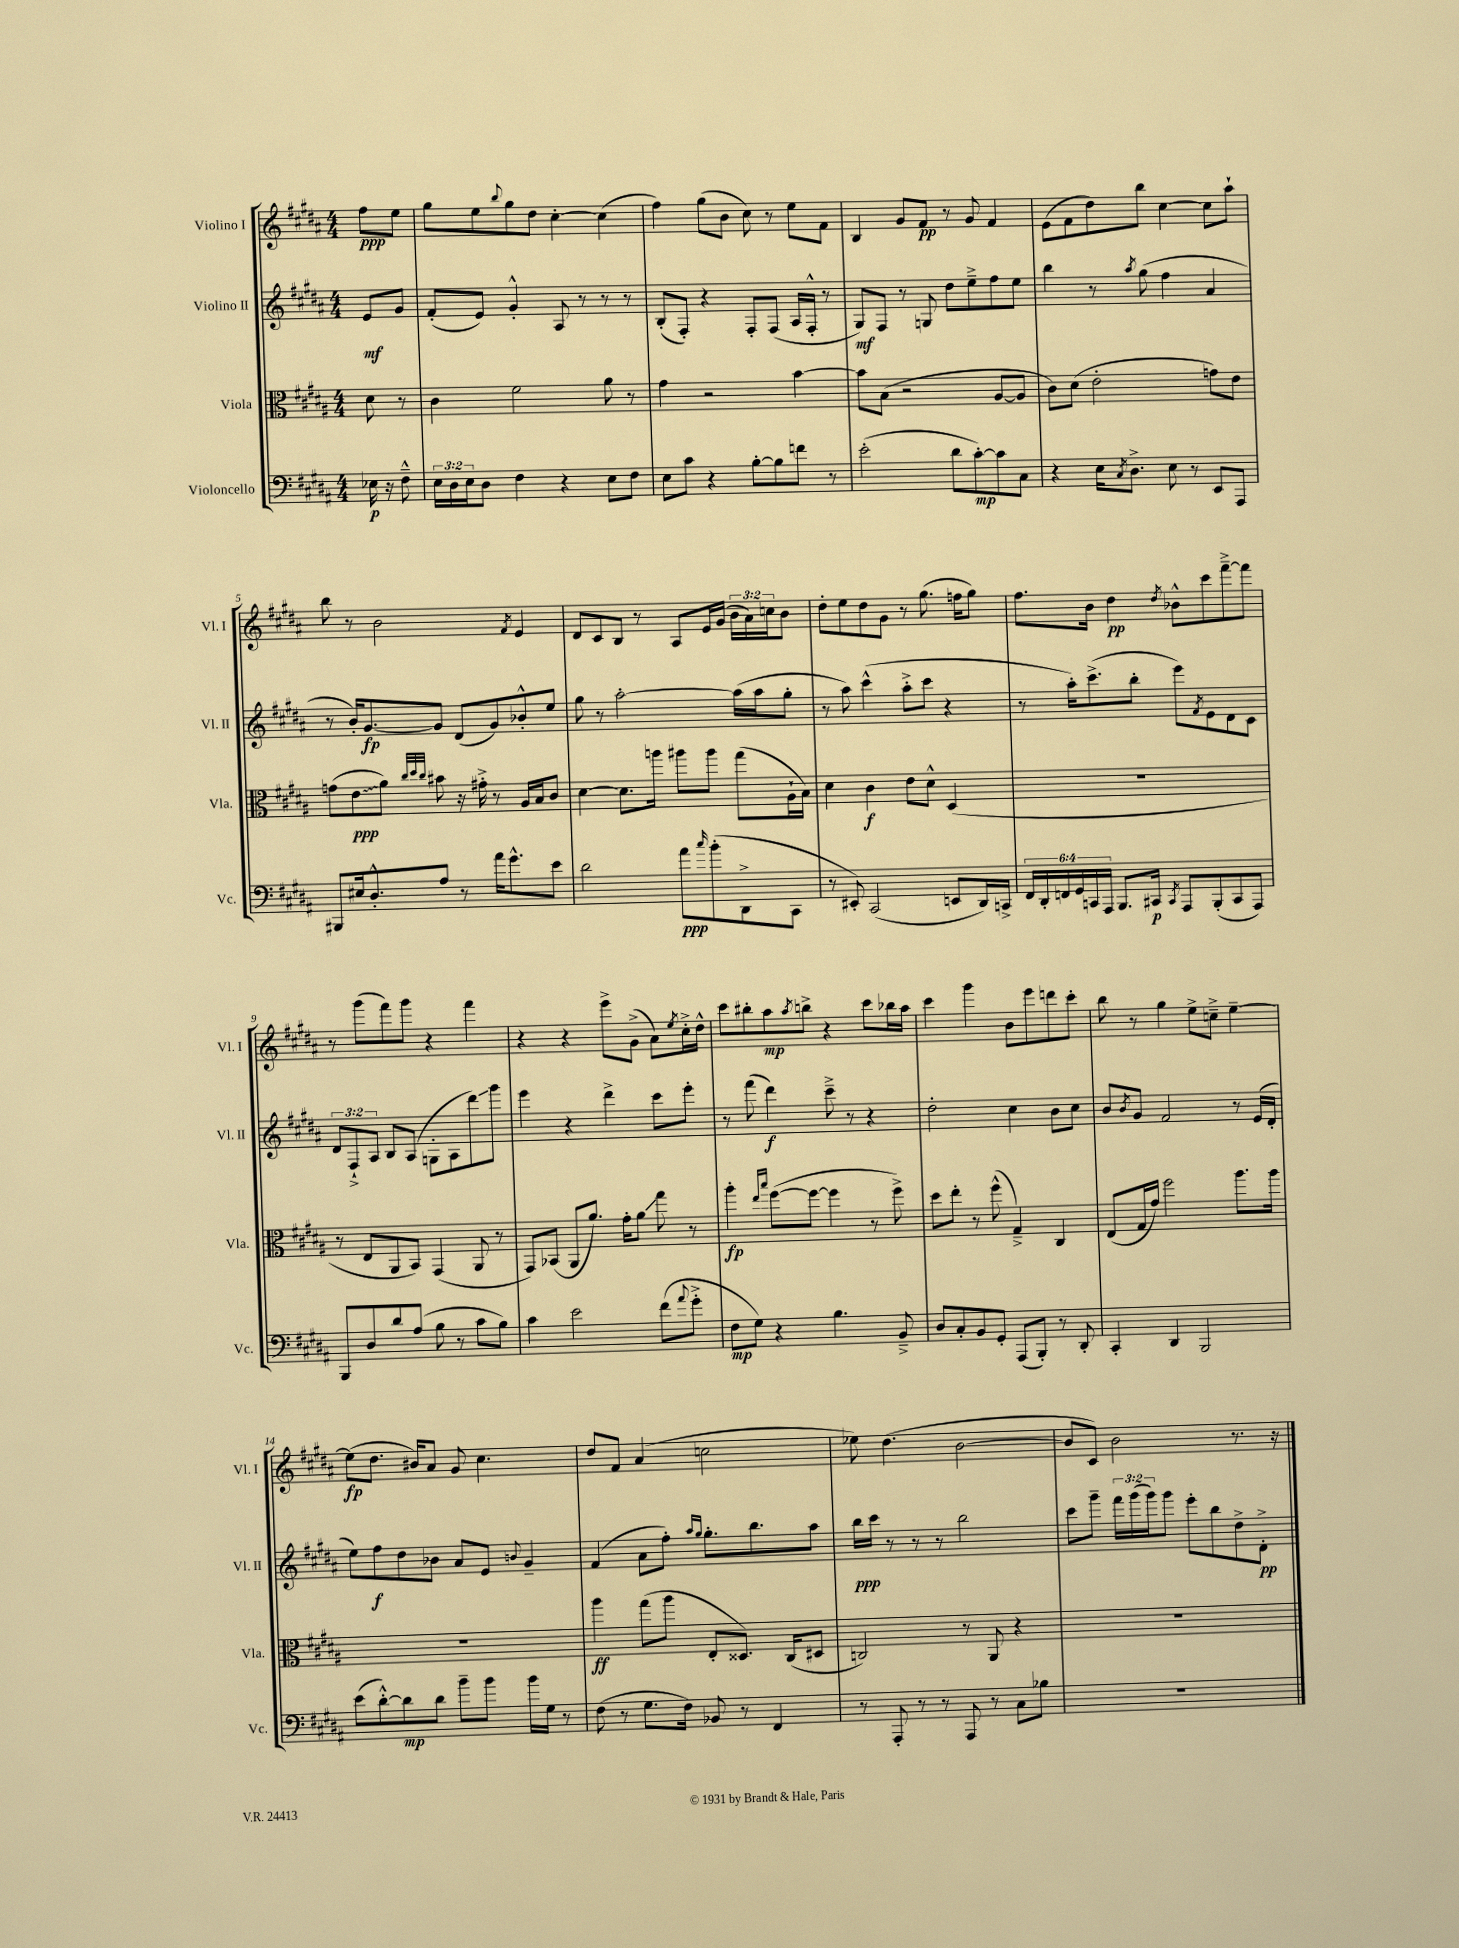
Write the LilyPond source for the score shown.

<<
\new StaffGroup <<
\new Staff = "s0" \with { instrumentName = "Violino I" shortInstrumentName = "Vl. I" } {
    \clef treble \key b \major \numericTimeSignature \time 4/4 \override Staff.TupletNumber.text = #tuplet-number::calc-fraction-text \partial 4
    fis''8\ppp e''8 |
    gis''8 e''8 \appoggiatura { b''8 } gis''8 dis''8 cis''4~-. cis''4( |
    fis''4) gis''8( b'8 cis''8) r8 e''8 fis'8 |
    b4 gis'8 fis'8\pp r8 gis'8 fis'4 |
    e'8( fis'8 dis''8) b''8 cis''4~ cis''8 ais''8-! |
    b''8 r8 b'2 \acciaccatura { fis'8 } e'4 |
    dis'8 cis'8 b8 r8 ais8 e'16 gis'16( \tuplet 3/2 { b'16 ais'16) c''16 } b'8 |
    dis''8-. e''8 dis''8 gis'8 r8 gis''8.( f''16 gis''8) |
    fis''8. b'16 dis''4\pp \acciaccatura { dis''8 } bes'8-^ cis'''8 fis'''8~---> fis'''8 |
    r8 gis'''8( fis'''8) gis'''8 r4 fis'''4 |
    r4 r4 e'''8-> gis'8->( ais'8) \acciaccatura { e''8 } cis''16-.-> dis''16-^ |
    cis'''8 bis''8-. ais''8\mp \acciaccatura { ais''8 } b''8-> r4 cis'''8 bes''16 ais''16 |
    cis'''4 gis'''4 b'8 e'''8 d'''8 cis'''8-. |
    b''8 r8 gis''4 e''8-> c''8---> e''4~-- |
    e''8\fp( dis''8. bis'16) ais'8 gis'8 cis''4. |
    dis''8 fis'8 ais'4( c''2 |
    ees''8) dis''4.( b'2~ |
    b'8 cis'8) b'2 r8. r16 \bar "|." |
}
\new Staff = "s1" \with { instrumentName = "Violino II" shortInstrumentName = "Vl. II" } {
    \clef treble \key b \major \numericTimeSignature \time 4/4 \override Staff.TupletNumber.text = #tuplet-number::calc-fraction-text \partial 4
    e'8\mf gis'8 |
    fis'8-.( e'8) gis'4-.-^ ais8 r8 r8 r8 |
    b8-.( fis8-.) r4 fis8-. fis8( ais16 fis16-.-^ r8 |
    gis8\mf) fis8 r8 g8 dis''8 e''8---> fis''8 e''8 |
    b''4 r8 \acciaccatura { ais''8 } gis''8( fis''4 ais'4 |
    r8 b'16-.) gis'8.~\fp gis'8 dis'8( gis'8) bes'8-.-^ e''8 |
    gis''8 r8 ais''2~-. ais''16( ais''16 gis''8-. |
    r8 ais''8) cis'''4-^( ais''8-.-> cis'''8 r4 |
    r8 ais''16-.) cis'''8.->( b''8-. e'''8) \acciaccatura { fis'8 } e'8 dis'8 cis'8 |
    \tuplet 3/2 { dis'8 fis8-!-> ais8 } b8 ais8( g8-. ais8 dis'''8\glissando) gis'''8 |
    e'''4 r4 dis'''4-> cis'''8 e'''8-. |
    r8 fis'''8( dis'''4\f) cis'''8---> r8 r4 |
    dis''2-. cis''4 b'8 cis''8 |
    b'8 \acciaccatura { b'8 } gis'8 fis'2 r8 e'16( dis'16-. |
    e''8) fis''8\f dis''8 bes'8 ais'8 e'8 \appoggiatura { b'8 } gis'4-- |
    fis'4( ais'8 fis''8-.) \grace { ais''16 gis''16 } gis''8.-. b''8. ais''8 |
    b''16\ppp cis'''16 r8 r8 r8 b''2 |
    cis'''8 gis'''8-- \tuplet 3/2 { fis'''16 gis'''16( gis'''16) } gis'''8 e'''8-. b''8 dis''8-> dis'8-.->\pp \bar "|." |
}
\new Staff = "s2" \with { instrumentName = "Viola" shortInstrumentName = "Vla." } {
    \clef alto \key b \major \numericTimeSignature \time 4/4 \partial 4
    dis'8 r8 |
    cis'4 fis'2 ais'8 r8 |
    gis'4 r2 b'4~ |
    b'8 b8( r2 ais8~ ais8 |
    cis'8) dis'8( e'2-. g'8) e'8 |
    g'8( \once \override Glissando.style = #'zigzag e'8\glissando\ppp ais'8) \grace { cis''32 dis''32 cis''32 } bis'8 r16 gis'16-.-> r8 ais16 b16 cis'8 |
    dis'4~ dis'8. a''16 ais''8 ais''8 gis''8( ais16-! b16) |
    dis'4 cis'4\f e'8 dis'8-^ dis4( |
    R1 |
    r8 e8 ais,8 b,8) gis,4( ais,8 r8 |
    gis,8) bes,8( ais,8 ais'8.) gis'16-. ais'8\glissando gis''8 r8 |
    ais''4-.\fp \grace { e''16 b''16 } fis''8~( fis''8~ fis''4 r8 fis''8->) |
    dis''8 e''8-. r8 fis''8-^( gis4--->) cis4 |
    e8( gis16 gis'16) fis''2 ais''8. ais''16 |
    R1 |
    ais''4\ff gis''8( ais''8 e8-. disis8.) cis16( dis8 |
    c2) r8 ais,8 r4 |
    R1 \bar "|." |
}
\new Staff = "s3" \with { instrumentName = "Violoncello" shortInstrumentName = "Vc." } {
    \clef bass \key b \major \numericTimeSignature \time 4/4 \override Staff.TupletNumber.text = #tuplet-number::calc-fraction-text \partial 4
    ees16\p r16 fis8---^ |
    \tuplet 3/2 { e16 dis16 e16 } dis8 fis4 r4 e8 fis8 |
    e8 cis'8 r4 b8~-. b8 f'8 r8 |
    e'2-.( dis'8 cis'8~-.\mp) cis'8 cis8 |
    r4 e16 \acciaccatura { cis8 } dis8.-> e8 r8 e,8 ais,,8 |
    bis,,8 eis16 dis8.-.-^ ais8 r8 ais'16 gis'8.-^ e'8 |
    dis'2 ais'8\ppp \grace { cis''16 } b'8-.( dis,8-> cis,8 |
    r8 eis,8-.) cis,2( e,8 dis,16) c,16-> |
    \tuplet 6/4 { fis,16 dis,16-. f,16 gis,16 c,16 ais,,16 } b,,8. cis,16\p \acciaccatura { cis,8 } ais,,8 b,,8-.( cis,8 ais,,8) |
    b,,8 dis8 dis'8 ais8( b8 r8 cis'8 b8) |
    cis'4 e'2 fis'8( \appoggiatura { ais'8 } gis'8-.-> |
    fis8\mp gis8) r4 b4. b,8---> |
    dis8 cis8-. b,8 gis,8-. ais,,8( b,,8-.) r8 dis,8-. |
    cis,4-. dis,4 b,,2 |
    e'8( dis'8~-.-^) dis'8\mp dis'8 b'8-- b'8 b'16 gis16 r8 |
    fis8( r8 gis8. fis16) bes,8 r8 fis,4 |
    r8 ais,,8-. r8 r8 ais,,8 r8 cis8 bes8 |
    R1 \bar "|." |
}
>>
>>
